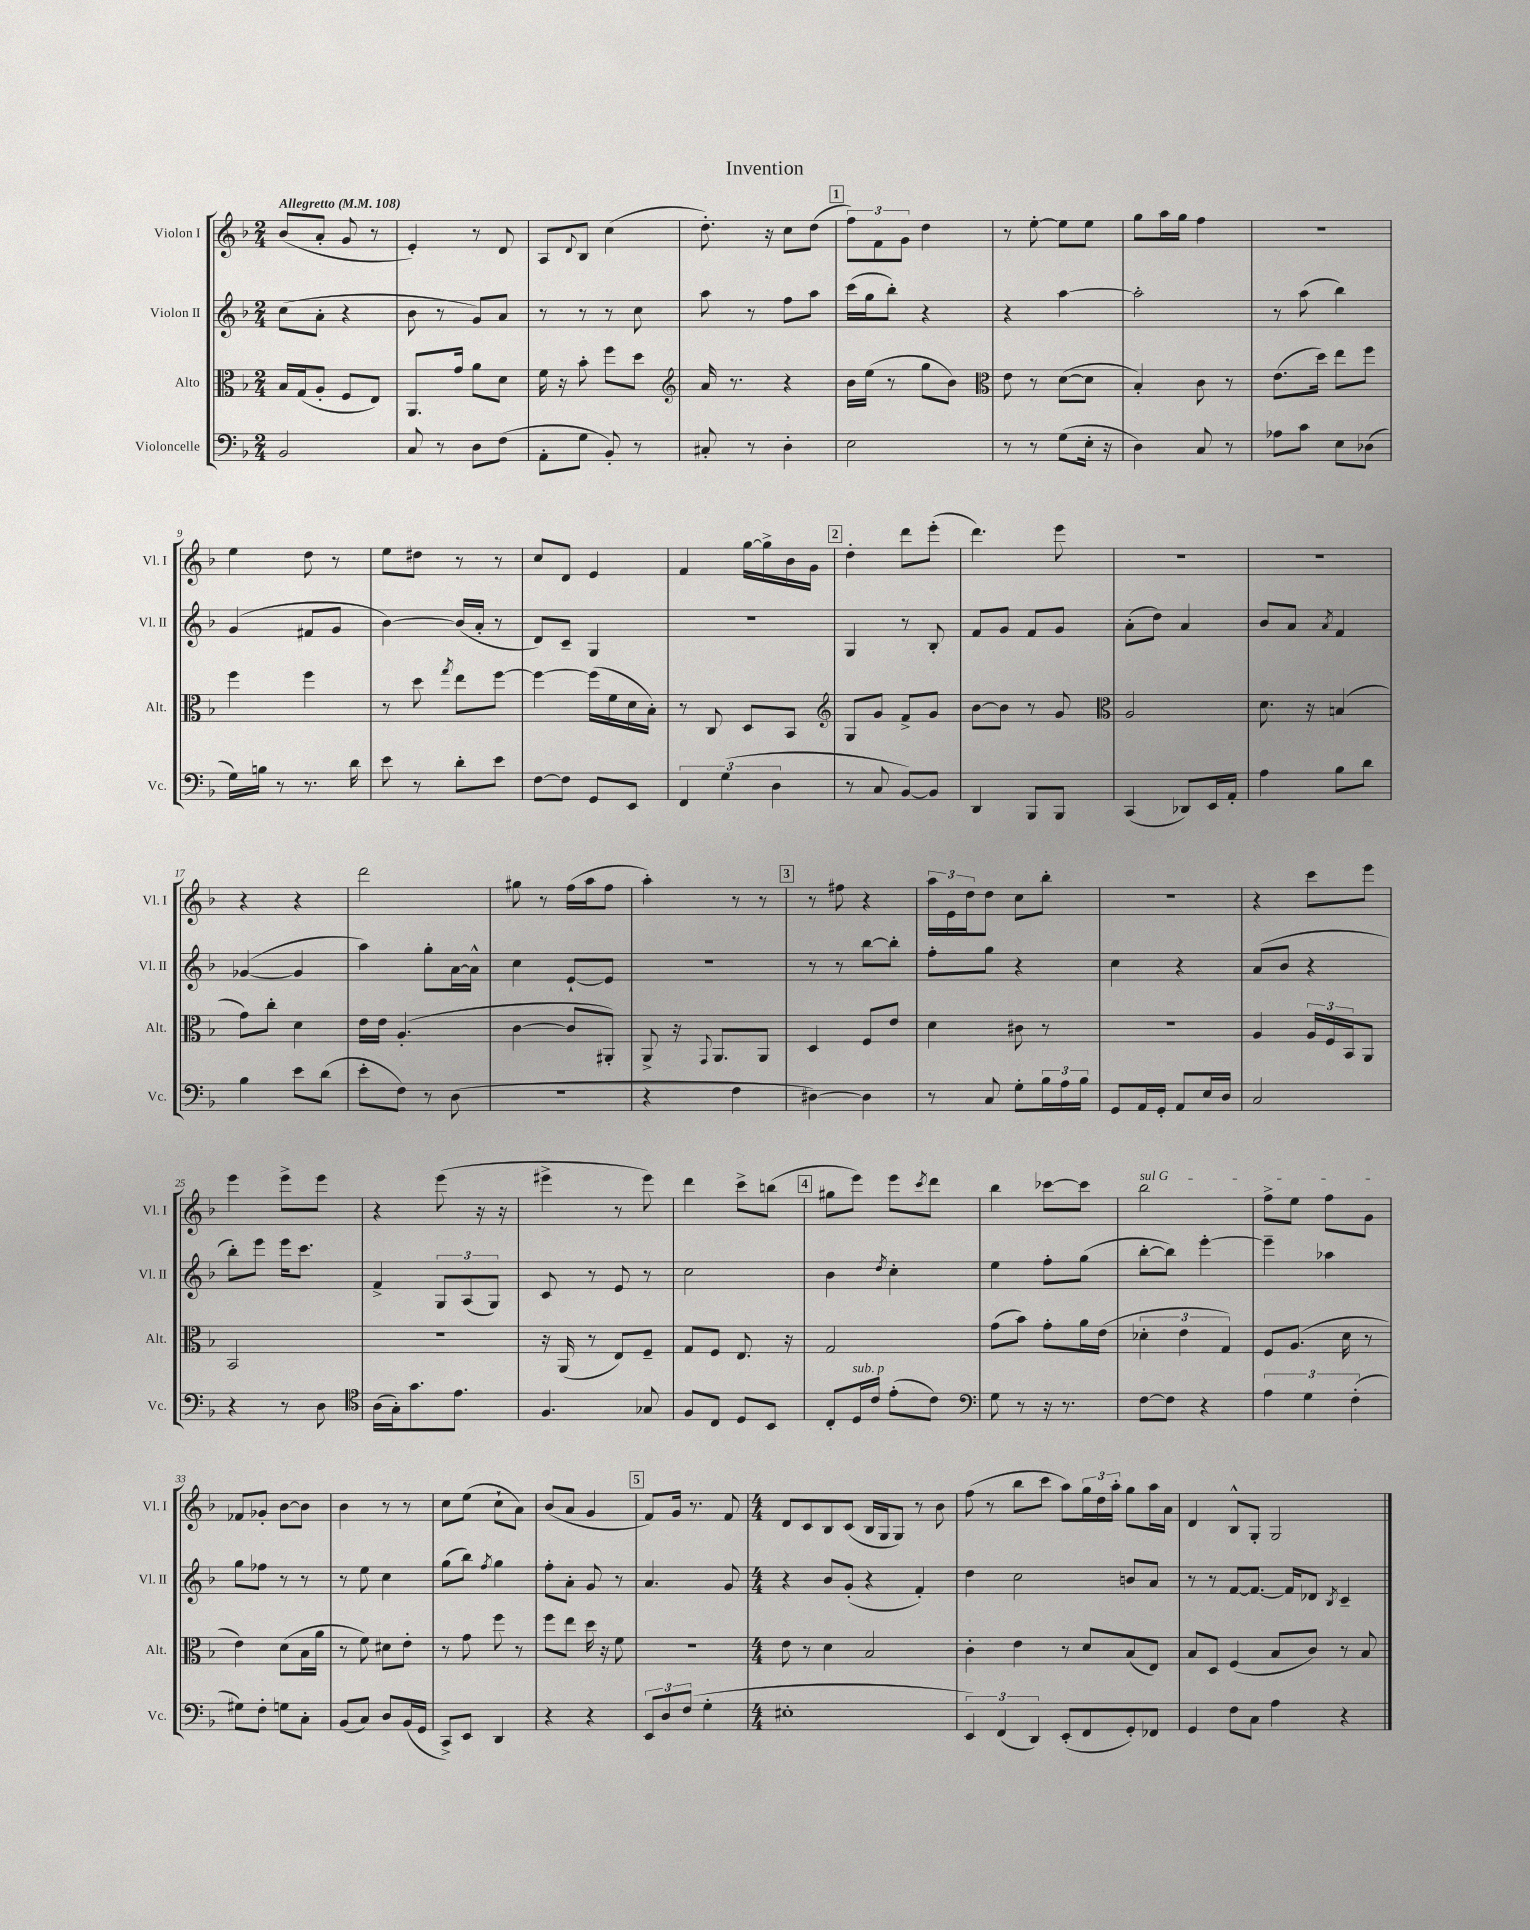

**kern	**kern	**kern	**kern
*staff4	*staff3	*staff2	*staff1
*clefF4	*clefC3	*clefG2	*clefG2
*k[b-]	*k[b-]	*k[b-]	*k[b-]
*M2/4	*M2/4	*M2/4	*M2/4
*MM108	*MM108	*MM108	*MM108
2BB-	16B-	(8cc	(8b-
.	(16G	.	.
.	8A'	8a'	8a'
.	8F	4r	8g
.	8E)	.	8r
=	=	=	=
8C	8.AA	8b-	4e')
8r	.	8r	.
.	16g	.	.
8D	8a	8g)	8r
(8F	8d	8a	8d
=	=	=	=
8AA'	16f	8r	8A
.	16r	.	.
.	.	.	8qqd
8G	8b-'	8r	8B-
8BB-')	8ff	8r	(4cc
8r	8dd	8cc	.
=	=	=	=
*	*clefG2	*	*
8C#'	16a	8aa	8.dd')
.	8.r	.	.
8r	.	8r	.
.	.	.	16r
4D'	4r	8ff	8cc
.	.	8aa	(8dd
=	=	=	=
2E	16b-	(16ccc	12ff)
.	(16ee	16gg	.
.	.	.	12f
.	8r	8bb-')	.
.	.	.	12g
.	8gg	4r	4dd
.	8b-)	.	.
=	=	=	=
*	*clefC3	*	*
8r	8e	4r	8r
8r	8r	.	[8ee'
(8G	([8d	[4aa	8ee]
16E'	8d]	.	8ee
16r	.	.	.
=	=	=	=
4D)	4B-')	2aa']	8gg
.	.	.	16aa
.	.	.	16gg
8C	8c	.	4ff
8r	8r	.	.
=	=	=	=
8A-	(8.e	8r	2r
8c	.	(8aa	.
.	16dd)	.	.
8E	8ee	4bb-)	.
(8D-	8ff	.	.
=	=	=	=
16G)	4ff	(4g	4ee
16B	.	.	.
8r	.	.	.
8.r	4ff	8f#	8dd
.	.	8g	8r
16d	.	.	.
=	=	=	=
8e	8r	[4b-)	8ee
8r	8dd	.	8dd#
.	8qgg	.	.
8d'	8ee	(16b-]	8r
.	.	16a'	.
8e	[8ff	8r	8r
=	=	=	=
[8F	4ff_	8d)	8cc
8F]	.	8c~	8d
8GG	(16ff]	4G	4e
.	16f	.	.
8EE	16d	.	.
.	16B-')	.	.
=	=	=	=
6FF	8r	2r	4f
.	8C	.	.
(6G	.	.	.
.	8D	.	[16gg
.	.	.	16gg^]
6D	.	.	.
.	8BB-	.	16b-
.	.	.	16g
=	=	=	=
*	*clefG2	*	*
8r	8G	4G	4dd'
8C	8g	.	.
[8BB-)	8f^	8r	8ddd
8BB-]	8g	8B-'	(8eee'
=	=	=	=
4DD	[8b-	8f	4.ddd)
.	8b-]	8g	.
8BBB-	8r	8f	.
8BBB-	8g	8g	8eee
=	=	=	=
*	*clefC3	*	*
(4CC	2A	(8a'	2r
.	.	8dd)	.
8DD-)	.	4a	.
16EE	.	.	.
16AA'	.	.	.
=	=	=	=
4A	8.d	8b-	2r
.	.	8a	.
.	16r	.	.
.	.	8qa	.
8B-	(4B	4f	.
8d	.	.	.
=	=	=	=
4B-	8g)	([4g-	4r
.	8cc'	.	.
8e	4d	4g-]	4r
(8d	.	.	.
=	=	=	=
8e'	16e	4aa)	2ddd
.	16e	.	.
8F)	(4.A'	.	.
8r	.	8gg'	.
(8D	.	[16a	.
.	.	16a^^]	.
=	=	=	=
2r	[4c	4cc	8gg#
.	.	.	8r
.	8c]	[8e`	(16ff
.	.	.	16aa
.	8AA#')	8e]	8ff
=	=	=	=
4r	8AA^	2r	4aa')
.	16r	.	.
.	8qqGG	.	.
.	8.AA	.	.
4F	.	.	8r
.	8AA	.	8r
=	=	=	=
[4D#)	4D	8r	8r
.	.	8r	8ff#
4D#]	8F	[8bb-	4r
.	8e	8bb-']	.
=	=	=	=
8r	4d	8ff'	24aa
.	.	.	24e
.	.	.	24dd
8C	.	8gg	8dd
8G'	8c#	4r	8cc
24B-	8r	.	8bb-'
24A	.	.	.
24B-	.	.	.
=	=	=	=
8GG	2r	4cc	2r
16AA	.	.	.
16GG'	.	.	.
8AA	.	4r	.
16E	.	.	.
16D	.	.	.
=	=	=	=
2C	4A	(8a	4r
.	.	8b-	.
.	24A	4r	8ccc
.	24F	.	.
.	24BB-	.	.
.	8AA	.	8eee
=	=	=	=
4r	2BB-	8bb-')	4eee
.	.	8eee	.
8r	.	16eee	8eee^
.	.	8.ccc	.
8D	.	.	8eee
=	=	=	=
*clefC4	*	*	*
(16A	2r	4f^	4r
16G')	.	.	.
8.g	.	.	.
.	.	12G	(8eee
8.e	.	.	.
.	.	(12A	.
.	.	.	16r
.	.	12G)	.
.	.	.	16r
=	=	=	=
4.F	16r	8c	4eee#^
.	(16AA	.	.
.	8r	8r	.
.	8E)	8e	8r
8G-	8F~	8r	8eee#)
=	=	=	=
8F	8G	2cc	4ddd
8C	8F	.	.
8D	8.E	.	8ccc^
8BB-	.	.	(8bb
.	16r	.	.
=	=	=	=
8C'	2G	4b-	8gg#
16D	.	.	8eee)
16c	.	.	.
.	.	8qdd	.
(8e'	.	4cc'	8eee
.	.	.	8qccc
8c)	.	.	8ddd
=	=	=	=
*clefF4	*	*	*
8G	(8g	4ee	4bb-
8r	8b-)	.	.
16r	8g'	8ff'	[8ccc-
8.r	.	.	.
.	16a	(8gg	8ccc-]
.	(16e	.	.
=	=	=	=
[8F	6d-'	[8bb-'	2bb-
8F]	.	8bb-])	.
.	6e	.	.
4r	.	[4eee'	.
.	6G)	.	.
=	=	=	=
6A	8F	4eee~]	8ff^
.	(8.A	.	8ee
6G	.	.	.
.	.	4aa-	8ff
.	16d	.	.
(6F'	.	.	.
.	8r	.	8g
=	=	=	=
8G#)	4e)	8gg	8f-
8F'	.	8ff-	8g-'
8G	(8d	8r	[8b-
8C'	16B-	8r	8b-]
.	16a	.	.
=	=	=	=
(8BB-	8r	8r	4b-
8C)	8f)	8ee	.
8D	8d#	4cc	8r
(16BB-	8e'	.	8r
16GG	.	.	.
=	=	=	=
8CC^)	8r	(8gg	8cc
8EE	8g	8bb-)	(8ee
.	.	8qff	.
4DD	8ff	4gg	8cc`
.	8r	.	8a)
=	=	=	=
4r	8ff	8ff'	(8b-
.	8ee	8a'	8a
4r	16dd	8g	4g
.	16r	.	.
.	8f	8r	.
=	=	=	=
12EE	2r	4.a	8f)
12D	.	.	.
.	.	.	16g
(12F	.	.	.
.	.	.	8.r
4G'	.	.	.
.	.	8g	8f
=	=	=	=
*M4/4	*M4/4	*M4/4	*M4/4
1E#'	8e	4r	8d
.	8r	.	8c
.	4d	8b-	8B-
.	.	(8g'	(8c
.	2B-	4r	16B-
.	.	.	16G
.	.	.	8G)
.	.	4f')	8r
.	.	.	8b-
=	=	=	=
6EE)	4c'	4dd	(8ff
.	.	.	8r
(6FF	.	.	.
.	4e	2cc	8bb-
6DD)	.	.	.
.	.	.	8ccc
(8EE'	8r	.	8aa)
8FF	8d	.	24gg
.	.	.	24dd
.	.	.	24aa'
8GG')	(8B-	8b	8gg
8FF-	8E)	8a	16aa
.	.	.	16a
=	=	=	=
4GG	8B-	8r	4d
.	8D	8r	.
8F	(4F	[8f	8B-^^
8C	.	8.f_	8G'
4A	8B-	.	2G
.	.	16f]	.
.	8c)	8d-	.
.	.	8qB-	.
4r	8r	4c~	.
.	8B-	.	.
==	==	==	==
*-	*-	*-	*-
